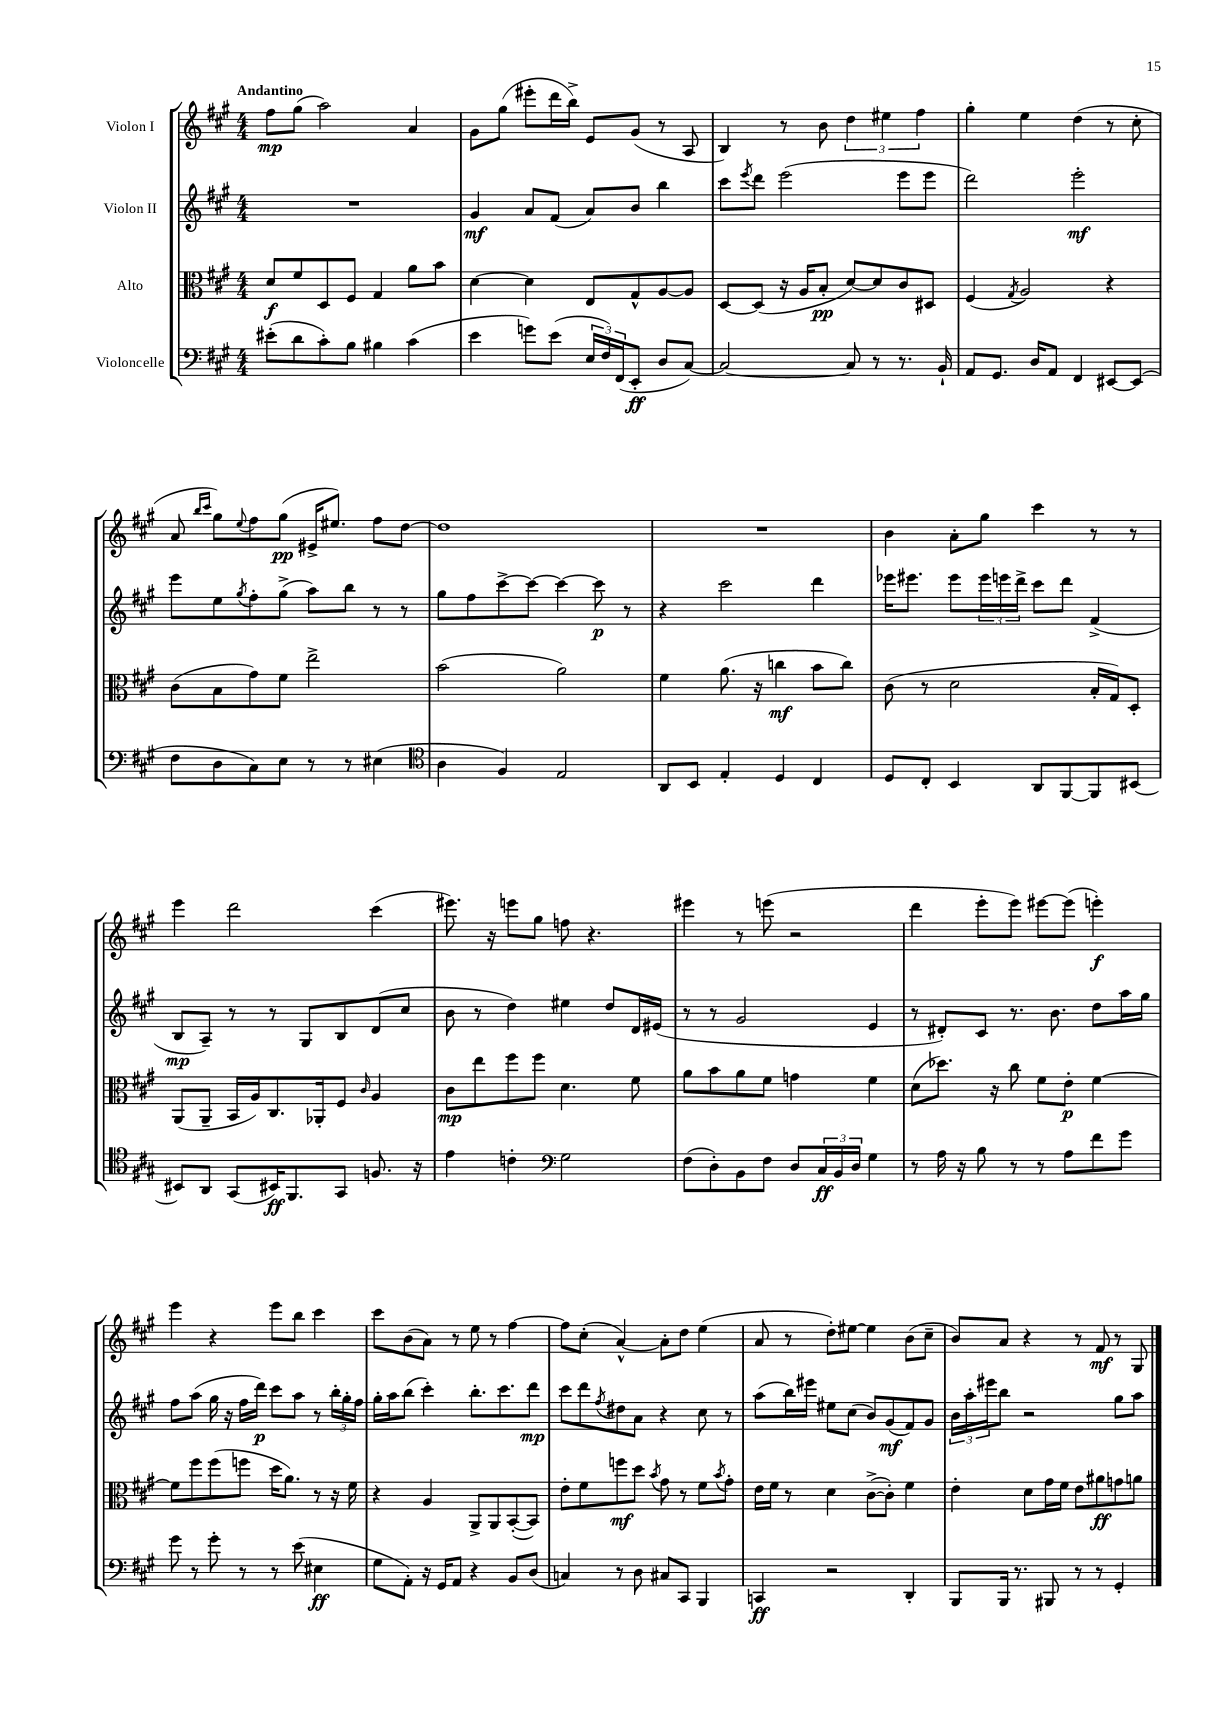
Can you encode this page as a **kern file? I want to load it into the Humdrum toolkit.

**kern	**kern	**kern	**kern
*staff4	*staff3	*staff2	*staff1
*clefF4	*clefC3	*clefG2	*clefG2
*k[f#c#g#]	*k[f#c#g#]	*k[f#c#g#]	*k[f#c#g#]
*M4/4	*M4/4	*M4/4	*M4/4
(8e#'\L	8d/L	1r	8ff#\L
8d\	8f#/	.	(8gg#\J
8c#'\)	8D/	.	2aa\)
8B\J	8F#/J	.	.
4B#\	4G#/	.	.
(4c#\	8a\L	.	4a/
.	8b\J	.	.
=	=	=	=
4e\	[4d\	4g#/	8g#\L
.	.	.	(8gg#\J
8g\L)	4d\]	8a/L	8eee#'\L
(8e\J	.	(8f#/J	16ddd\L
.	.	.	16bb^\JJ)
24E/LL	8E/L	8a/L)	8e/L
24F#/)	.	.	.
(24FF#/J	.	.	.
8EE'/J	8G#^^/	8b/J	(8g#/J
8D/L	[8A/	4bb\	8r
[8C#/J)	8A/]J	.	8A/
=	=	=	=
2C#/_	[8D/L	8ccc#\L	4B/)
.	.	8qeee/	.
.	(8D/]J	8ddd\J	.
.	16r	(2eee\	8r
.	16A/LK	.	.
.	8B'/J	.	8b\
8C#/]	[8d/L)	.	6dd\
8r	8d/]	.	.
.	.	.	6ee#\
8.r	8c#/	8eee\L	.
.	.	.	6ff#\
.	8D#/J	8eee\J	.
16BB`/	.	.	.
=	=	=	=
8AA/L	(4F#/	2ddd\)	4gg#'\
8.GG#/J	.	.	.
.	8qG#/	.	.
.	2A/)	.	4ee\
16D/LK	.	.	.
8AA/J	.	.	.
4FF#/	.	2eee'\	(4dd\
[8EE#/L	4r	.	8r
(8EE#/]J	.	.	8cc#'\
=	=	=	=
8F#\L	(8c#\L	8eee\L	8a/
.	.	.	16qqbb/LL
.	.	.	16qqccc#/JJ
8D\	8B\	8ee\	8gg#\L)
.	.	8qgg#/	8qqee/
8C#\)	8g#\)	8ff#'\	8ff#\
8E\J	8f#\J	(8gg#^\J	(8gg#\J
8r	2ee^\	8aa\L)	16e#^/LK
.	.	.	8.ee#/J)
8r	.	8bb\J	.
(4E#\	.	8r	8ff#\L
.	.	8r	[8dd\J
=	=	=	=
*clefC4	*	*	*
4A\	(2b\	8gg#\L	1dd]
.	.	8ff#\	.
4F#/)	.	[8ccc#^\	.
.	.	8ccc#\_J	.
2E/	2a\)	4ccc#\_	.
.	.	8ccc#\]	.
.	.	8r	.
=	=	=	=
8AA/L	4f#\	4r	1r
8BB/J	.	.	.
4E'/	(8.a\	2ccc#\	.
.	16r	.	.
4D/	4cc\	.	.
4C#/	8b\L	4ddd\	.
.	8cc\J)	.	.
=	=	=	=
8D/L	(8c#\	16eee-\LK	4b\
.	.	8.eee#\J	.
8C#'/J	8r	.	.
4BB/	2d\	8eee#\L	8a'\L
.	.	24eee#\L	8gg#\J
.	.	24eee\	.
.	.	24ddd^\JJ	.
8AA/L	.	8ccc#\L	4ccc#\
[8FF#/	.	8ddd\J	.
8FF#/]	16B'/LL	(4f#^/	8r
.	16G#/J)	.	.
[8BB#/J	8D'/J	.	8r
=	=	=	=
8BB#/]L	(8AA/L	8B/L	4eee\
8AA/J	8AA~/J	8A~/J)	.
(8GG#/L	16BB/LL	8r	2ddd\
.	16A/J)	.	.
16BB#/K)	8.C#/	8r	.
8.FF#/	.	.	.
.	.	8G#/L	.
.	16AA-'/k	.	.
8GG#/J	8F#/J	8B/	.
.	16qqc#/	.	.
8.F/	4A/	(8d/	(4ccc#\
.	.	8cc#/J	.
16r	.	.	.
=	=	=	=
4e\	8c#\L	8b\	8.eee#\)
.	8ee\	8r	.
.	.	.	16r
4c'\	8ff#\	4dd\)	8eee\L
.	8ff#\J	.	8gg#\J
*clefF4	*	*	*
2G#\	4.d\	4ee#\	8ff\
.	.	.	4.r
.	.	8dd/L	.
.	8f#\	16d/L	.
.	.	(16e#/JJ	.
=	=	=	=
(8F#\L	8a\L	8r	4eee#\
8D'\)	8b\	8r	.
8BB\	8a\	2g#/	8r
8F#\J	8f#\J	.	(8eee\
8D/L	4g\	.	2r
24C#/L	.	.	.
24BB/	.	.	.
24D/JJ	.	.	.
4G#\	4f#\	4e/	.
=	=	=	=
8r	(8d\L	8r	4ddd\
16A\	8.dd-\J)	8d#'/L)	.
16r	.	.	.
8B\	.	8c#/J	8eee'\L
.	16r	.	.
8r	8cc#\	8.r	8eee\J)
8r	8f#\L	.	[8eee#\L
.	.	8.b\	.
8A\L	8e'\J	.	(8eee#\]J
8f#\	[4f#\	8dd\L	4eee'\)
8g#\J	.	16aa\L	.
.	.	16gg#\JJ	.
=	=	=	=
8g#\	8f#\]L	8ff#\L	4eee\
8r	8ff#\	(8aa\J	.
8g#'\	(8ff#\	16gg#\	4r
.	.	16r	.
8r	8ff\J	16ff#\LL	.
.	.	16ddd\JJ)	.
8r	16dd\LK	8ccc#\L	8eee\L
.	8.a\J)	.	.
(8e\	.	8aa\J	8bb\J
4E#\	8r	8r	4ccc#\
.	16r	24bb'\LL	.
.	.	24gg#'\	.
.	16f#\	.	.
.	.	24ff#\JJ	.
=	=	=	=
8G#\L	4r	16gg#'\LL	8ccc#\L
.	.	16aa\J	.
8AA'\J)	.	(8bb\J	(8b\
16r	4A/	4ccc#'\)	8a\J)
16GG#/LK	.	.	.
8AA/J	.	.	8r
4r	8AA^/L	8.bb'\L	8ee\
.	8AA/	.	8r
.	.	8.ccc#\	.
8BB/L	([8BB'/	.	[4ff#\
(8D/J	8BB/]J)	8ddd\J	.
=	=	=	=
4C/)	8e'\L	8ccc#\L	8ff#\]L
.	8f#\	8ddd\	(8cc#'\J
.	.	8qff#/	.
8r	8ff\	8dd#\	[4a^^/)
8D\	8dd\J	8a\J	.
.	8qb/	.	.
8C#/L	8g#\	4r	8a'\]L
8CC#/J	8r	.	8dd\J
4BBB/	8f#\L	8cc#\	(4ee\
.	8qb/	.	.
.	8g#'\J	8r	.
=	=	=	=
4CC/	16e\LL	(8aa\L	8a/
.	16f#\JJ	.	.
.	8r	16bb\L)	8r
.	.	16eee#\JJ	.
2r	4d\	8ee#\L	8dd'\L)
.	.	(8cc#\J	[8ee#\J
.	([8c#^\L	8b/L)	4ee#\]
.	8c#'\]J)	(8g#/	.
4DD'/	4f#\	8f#/)	(8b\L
.	.	8g#/J	8cc#~\J
=	=	=	=
8BBB/L	4e'\	24b\LL	8b/L)
.	.	24aa'\	.
.	.	24eee#\J	.
16BBB/Jk	.	8bb\J	8a/J
8.r	.	.	.
.	8d\L	2r	4r
8BBB#/	16g#\L	.	.
.	16f#\JJ	.	.
8r	8e\L	.	8r
8r	8a#\	.	8f#/
4GG#'/	8g\	8gg#\L	8r
.	8a\J	8aa\J	8G#/
==	==	==	==
*-	*-	*-	*-
